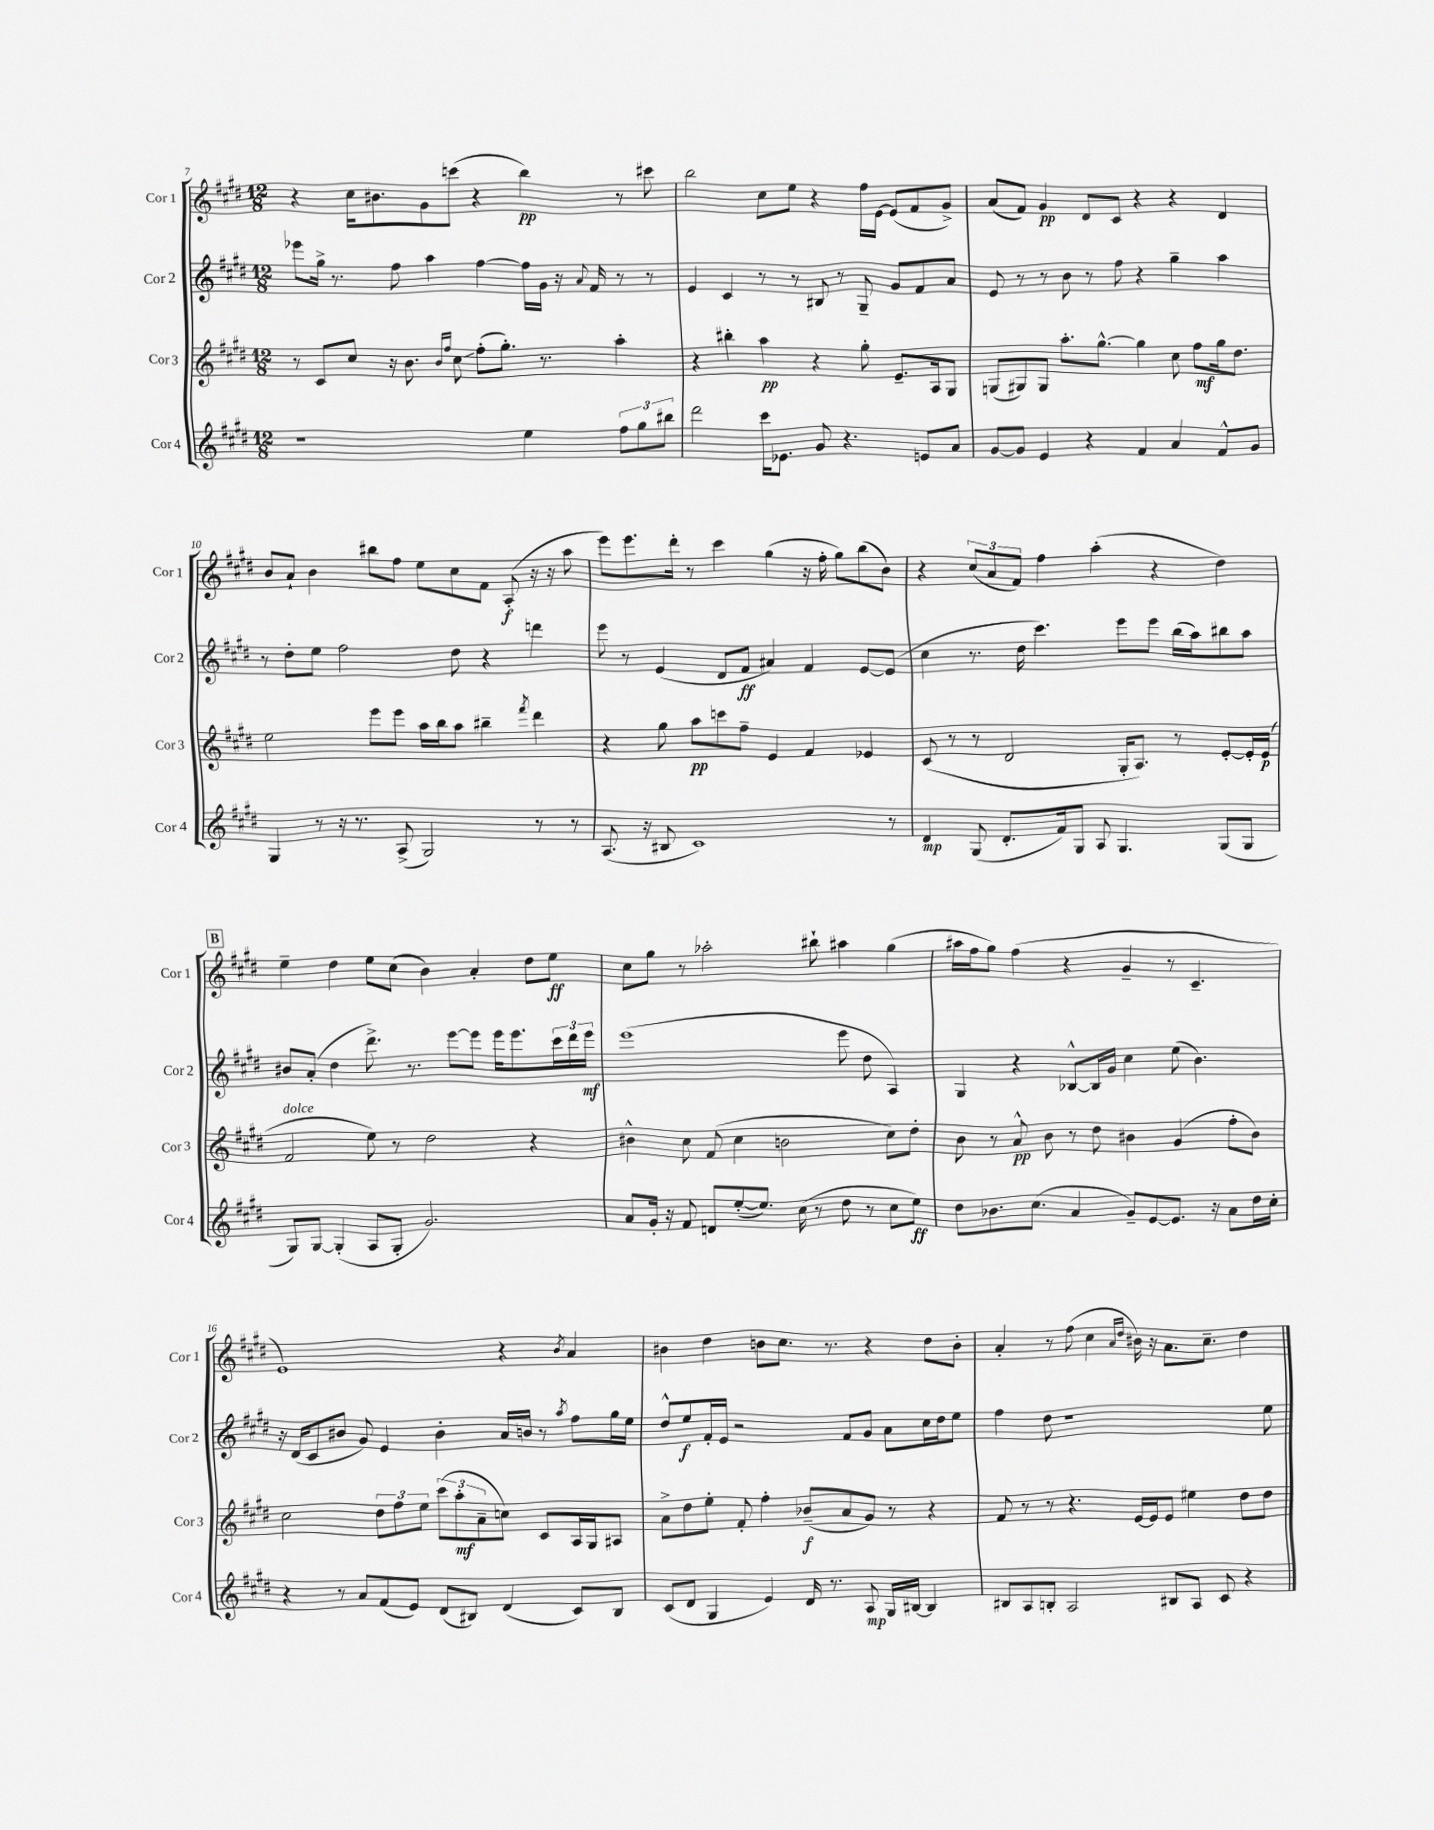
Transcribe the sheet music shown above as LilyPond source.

<<
\new StaffGroup <<
\new Staff = "s0" \with { instrumentName = "Cor 1" shortInstrumentName = "Cor 1" } {
    \clef treble \key e \major \numericTimeSignature \time 12/8
    r4 cis''16 bis'8. gis'8 c'''8( r4 b''4\pp) r8 cis'''8 |
    b''2 cis''8 e''8 r4 fis''16 e'16~ e'8( fis'8 gis'8->) |
    a'8( fis'8) gis'4\pp dis'8 cis'8 r4 r4 dis'4 |
    b'8 a'8-! b'4 bis''8 fis''8 e''8 cis''8 fis'8 a8-.\f( r16 r16 a''8 |
    e'''8) e'''8. dis'''16-. r8 cis'''4 gis''4( r16 fis''16-. gis''8) b''8( b'8) |
    r4 \tuplet 3/2 { cis''8( a'8 fis'8) } fis''4 a''4-.( r4 dis''4) |
    \mark \markup { \box "B" } e''4-- dis''4 e''8 cis''8( b'4) a'4-. dis''8 e''8\ff |
    cis''8 gis''8 r8 aes''2-. bis''8-! ais''4 gis''4( |
    ais''16 fis''16 gis''8) fis''4( r4 gis'4-- r8 cis'4.-- |
    e'1) r4 \acciaccatura { b'8 } a'4 |
    bis'4 dis''4 b'8 cis''8. r8. r4 dis''8 b'8-. |
    a'4-. r8 fis''8( cis''4 \grace { a'16 dis''16 } bis'16) r16 a'8. cis''8.-- dis''4 \bar "|." |
}
\new Staff = "s1" \with { instrumentName = "Cor 2" shortInstrumentName = "Cor 2" } {
    \clef treble \key e \major \numericTimeSignature \time 12/8
    ees'''8 gis''16-> r8. fis''8 a''4 fis''4~ fis''16 gis'16 r16 \appoggiatura { a'8 } fis'16 r8 r8 |
    e'4 cis'4 r8 r8 bis8 r8 gis8-- gis'8 fis'8 a'8 |
    e'8 r8 r8 b'8 r8 fis''8 r4 gis''4-- a''4 |
    r8 dis''8-. e''8 fis''2 dis''8 r4 d'''4 |
    e'''8 r8 e'4( dis'8 fis'8\ff ais'4) fis'4 e'8~ e'8( |
    cis''4 r8. dis''16 cis'''4.) e'''8 e'''8 b''16( a''16) bis''8 a''8 |
    \mark \markup { \box "B" } bis'8 a'8-.( dis''4 dis'''8.->) r8. e'''8~ e'''8 e'''16 e'''8. \tuplet 3/2 { cis'''16 dis'''16 e'''16\mf } |
    e'''1( e'''8 dis''8 a4) |
    gis4 r4 bes8~-^ bes16 gis'16 cis''4 e''8( b'4.) |
    r16 dis'16( cis'8 bis'8 gis'8) e'4 bis'4-. a'16 b'16 r8 \acciaccatura { a''8 } fis''8 gis''16 e''16 |
    dis''8-^ e''8\f fis'16-. e'16 r2 fis'8 gis'8 a'8 cis''16 dis''16 e''8 |
    fis''4 dis''8 r1 e''8 \bar "|." |
}
\new Staff = "s2" \with { instrumentName = "Cor 3" shortInstrumentName = "Cor 3" } {
    \clef treble \key e \major \numericTimeSignature \time 12/8
    r8 cis'8 cis''8 r16 b'8. \grace { b'16 fis''16 } cis''8\glissando fis''8-.( gis''8.-.) r8. a''4-. |
    r4 bis''4-. a''4\pp r4 gis''8-. e'8.-- a16 gis8 |
    g8( gis8) gis8 a''8.-. gis''8.~-^ gis''4 cis''8 fis''8\mf gis''16 dis''8. |
    e''2 e'''8 e'''8 a''16 b''16 a''8 bis''4-- \acciaccatura { fis'''8 } dis'''4 |
    r4 gis''8 a''8\pp c'''8 fis''8-- e'4 fis'4 ees'4 |
    cis'8( r8 r8 dis'2 gis16-. a8.) r8 e'8~-. e'16-. e'16\p( |
    \mark \markup { \box "B" } fis'2^\markup { \italic "dolce" } e''8) r8 dis''2 r4 |
    bis'4-^ cis''8 fis'8( cis''4 b'2 cis''8) dis''8-. |
    b'8 r8 a'8-^\pp b'8 r8 dis''8 bis'4 gis'4( fis''8-. bis'8) |
    cis''2 \tuplet 3/2 { dis''8 fis''8 e''8 } \tuplet 3/2 { cis'''8( a''8-.\mf a'8-- } c''8) cis'8 a16 gis16 ais8 |
    a'8-> dis''8 e''8-. fis'8-. fis''4-. bes'8--\f( a'8 gis'8) r8 r4 |
    fis'8 r8 r8 r4. e'16~ e'16 e'8 eis''4 dis''8 dis''8 \bar "|." |
}
\new Staff = "s3" \with { instrumentName = "Cor 4" shortInstrumentName = "Cor 4" } {
    \clef treble \key e \major \numericTimeSignature \time 12/8
    r1 e''4 \tuplet 3/2 { fis''8 gis''8 bis''8 } |
    dis'''2 cis'''16 ees'8. gis'8 r4. e'8 a'8 |
    gis'8~ gis'8 e'4 r4 fis'4 a'4 fis'8-^ gis'8 |
    gis4 r8 r16 r8. a8->( gis2) r8 r8 |
    a8.( r16 bis8 cis'1) r8 |
    dis'4\mp gis8( dis'8.-. fis'16) gis8 a8 gis4. gis8( gis8 |
    \mark \markup { \box "B" } gis8) gis8~ gis4-.( a8 gis8-. gis'2.) |
    a'8 gis'16-. r16 fis'8 d'8 e''8~-.( e''8.) cis''16( r8 dis''8 r8 cis''8 e''8\ff) |
    dis''8 bes'8. cis''8.( a'4 gis'8--) e'8~ e'8. r16 a'8 dis''16 cis''16-. |
    r4 r8 a'8 fis'8( e'8) dis'8( bis8) dis'4( cis'8) bis8 |
    cis'8( dis'8 gis4 e'4) dis'16 r8. a8\mp gis16 bis16~ bis4 |
    bis8 a8 b8-. a2 bis8 a8 cis'8 r4 \bar "|." |
}
>>
>>
\layout { \context { \Score currentBarNumber = #7 } }
